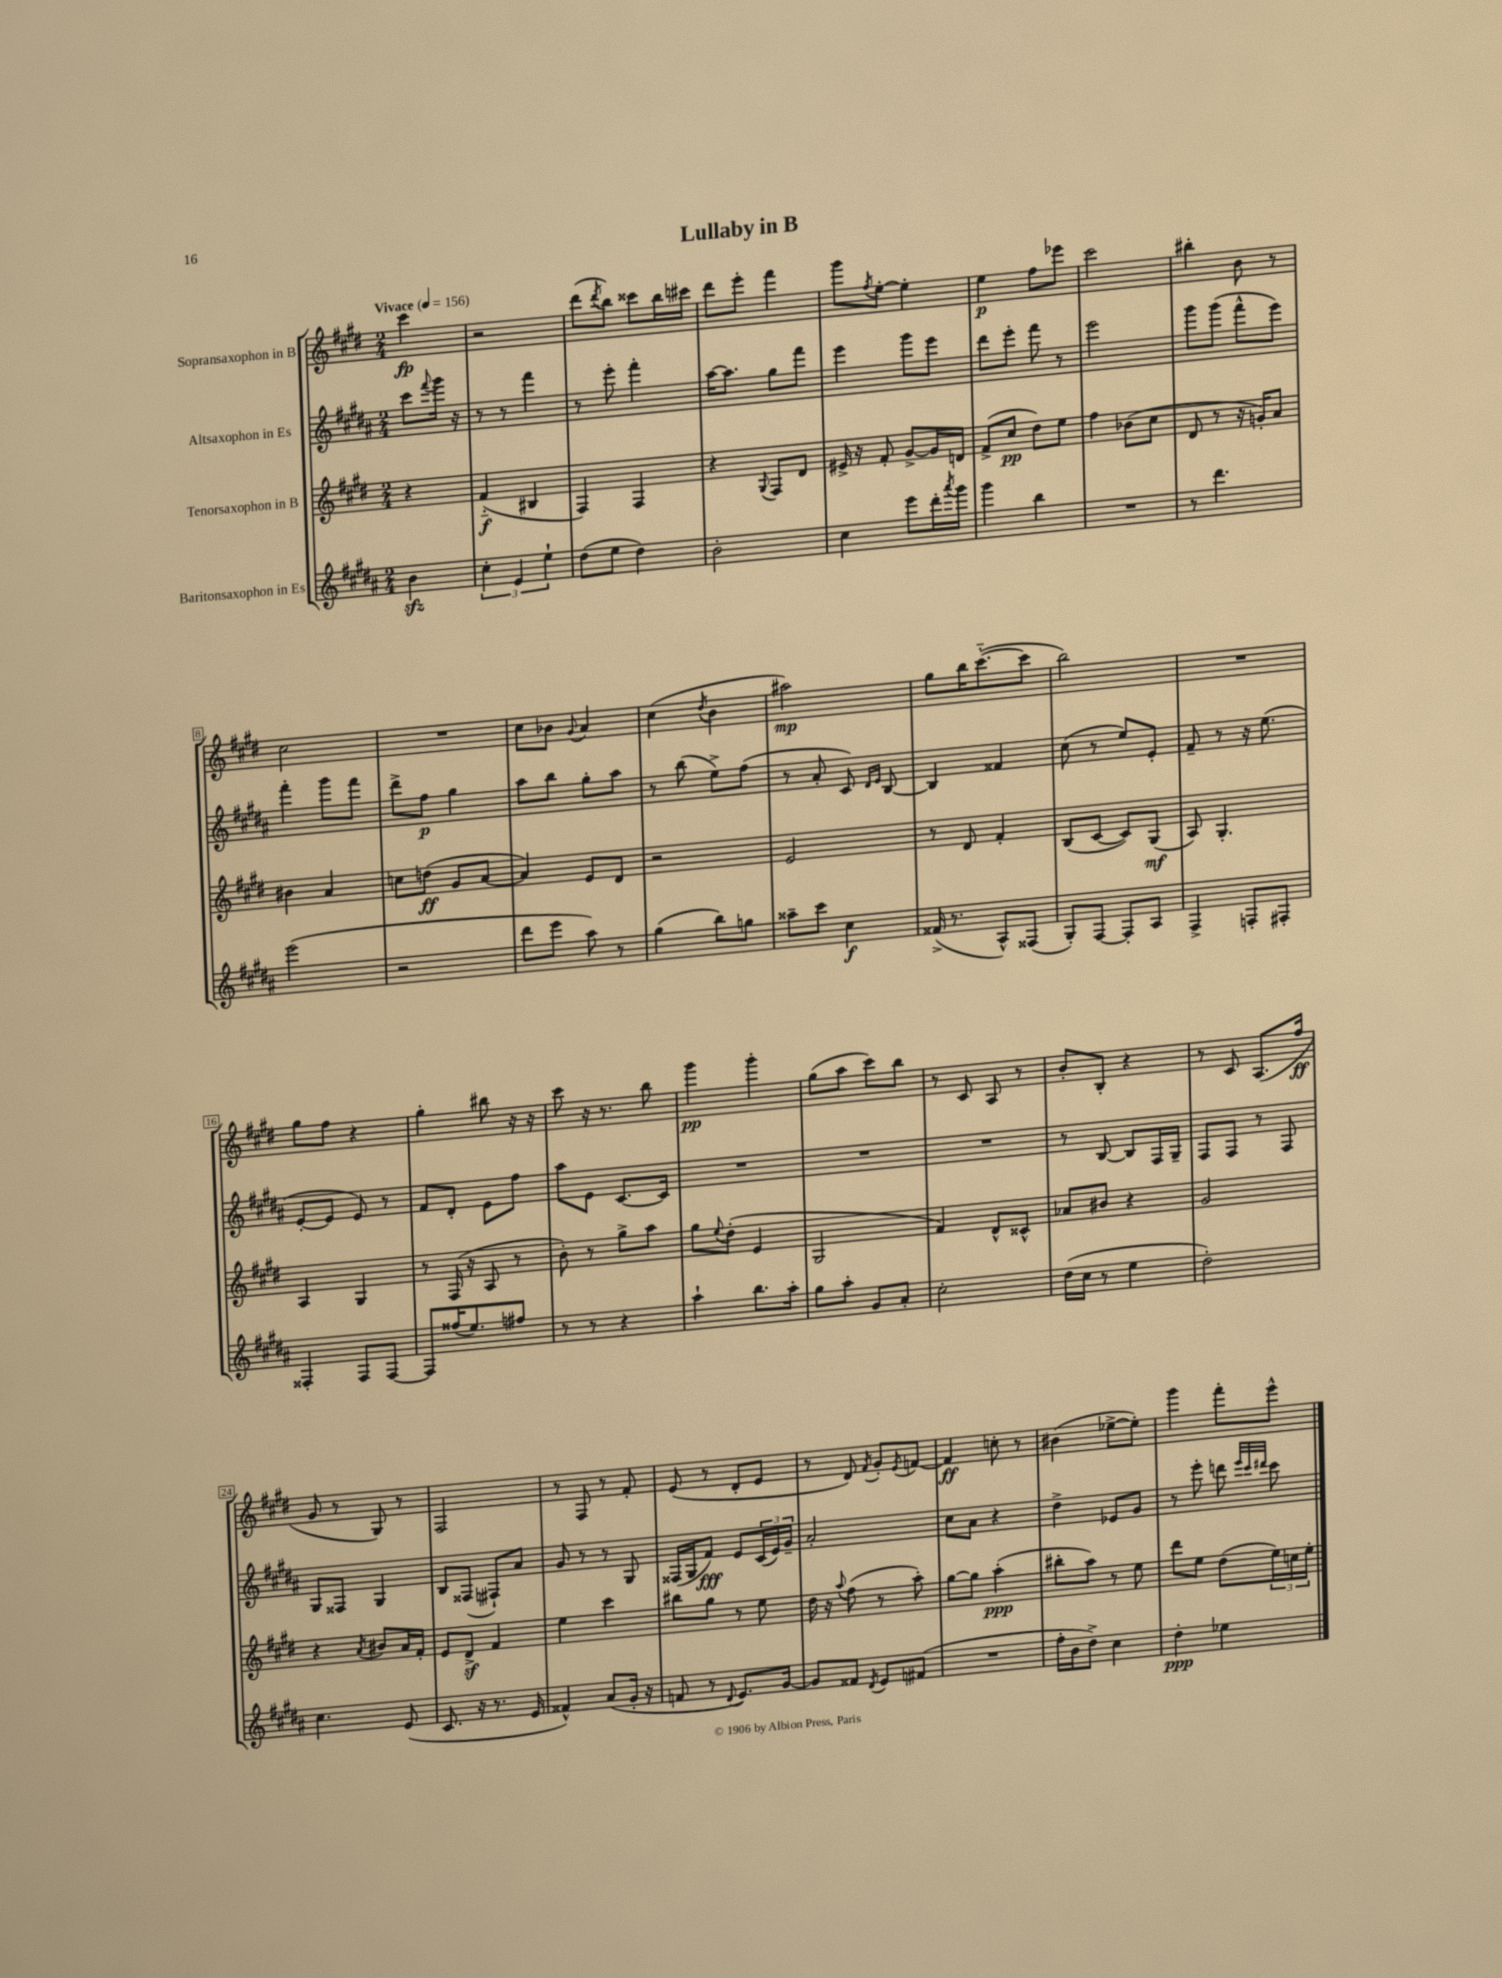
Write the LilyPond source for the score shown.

\header { title = "Lullaby in B" }
<<
\new StaffGroup <<
\new Staff = "s0" \with { instrumentName = "Sopransaxophon in B" } {
    \clef treble \key e \major \numericTimeSignature \time 2/4 \partial 4 \tempo "Vivace" 4 = 156
    cis'''4\fp |
    r2 |
    dis'''8( \acciaccatura { dis'''8 } b''8) cisis'''8 b''16 cis'''16 |
    dis'''8 e'''8-. fis'''4 |
    gis'''8 \acciaccatura { fis''8 } e''8~-. e''4-. |
    e''4\p fis''8 ees'''8 |
    cis'''2 |
    bis''4-. b'8 r8 |
    cis''2 |
    R2 |
    cis''8 bes'8 \appoggiatura { gis'8 } a'4 |
    cis''4( \acciaccatura { dis''8 } b'4 |
    ais''2\mp) |
    gis''8 b''16 cis'''8.~-_( cis'''8 |
    b''2) |
    R2 |
    gis''8 fis''8 r4 |
    gis''4-. bis''8 r16 r16 |
    cis'''8 r16 r8. b''8 |
    gis'''4\pp gis'''4-. |
    gis''8( a''8 cis'''8) b''8 |
    r8 cis'8 a8 r8 |
    b'8-. b8-. r4 |
    r8 cis'8 a8.( fis''16\ff |
    gis'8 r8 gis8) r8 |
    fis2 |
    r8 fis8 r8 fis'8-. |
    e'8( r8 dis'8-. e'8 |
    r8 dis'8) \acciaccatura { fis'8 } gis'8-. \acciaccatura { e'8 } f'8~ |
    f'4\ff c''8-. r8 |
    bis'4( ees''8~-> ees''8-.) |
    gis'''4 fis'''8-. e'''8-^ \bar "|." |
}
\new Staff = "s1" \with { instrumentName = "Altsaxophon in Es" } {
    \clef treble \key b \major \numericTimeSignature \time 2/4 \partial 4
    cis'''8 \appoggiatura { fis'''8 } gis'''16 r16 |
    r8 r8 fis'''4 |
    r8 e'''8-. fis'''4-. |
    ais''16~ ais''8. gis''8 fis'''8 |
    e'''4 gis'''8 e'''8 |
    dis'''8 e'''8-. fis'''8 r8 |
    e'''2 |
    gis'''8 gis'''8( fis'''8-^ e'''8) |
    fis'''4-. gis'''8 fis'''8 |
    dis'''8-> fis''8\p gis''4 |
    ais''8 b''8 gis''8-. ais''8 |
    r8 b''8( e''8->) fis''8( |
    r8 ais'8-. cis'8) \grace { dis'16 e'16 } b8~ |
    b4 fisis'4 |
    cis''8( r8 e''8) e'8-. |
    fis'8-- r8 r16 e''8.( |
    e'8~-. e'8 e'8) r8 |
    fis'8 dis'8-. e'8 fis''8 |
    ais''8 e'8 cis'8.~ cis'16 |
    R2 |
    R2 |
    R2 |
    r8 b8~ b8 fis16 gis16-- |
    fis8 fis8 r8 fis8 |
    gis8 fisis8 gis4 |
    b8 fisis8( fis8-!) ais'8 |
    gis'8 r8 r8 gis8 |
    fisis16( gis16 fis'8\fff) e'8 \tuplet 3/2 { cis'16( e'16) gis'16-- } |
    ais'2-. |
    cis''8 ais'8 r4 |
    dis''4-> ees'8 gis'8 |
    r8 e'''8-. d'''8 \grace { e'''32 cis'''32 dis'''32 } cis'''8 \bar "|." |
}
\new Staff = "s2" \with { instrumentName = "Tenorsaxophon in B" } {
    \clef treble \key e \major \numericTimeSignature \time 2/4 \partial 4
    r4 |
    fis'4-_\f( bis4 |
    fis4) fis4 |
    r4 \appoggiatura { gis8 } fis8 dis'8 |
    eis'16-> r16 fis'8-. gis'8~-> gis'16 d'16 |
    fis'8->( cis''8\pp dis''8) e''8 |
    fis''4 bes'8( cis''8 |
    dis'8 r8 r16 g'16-.) a'8 |
    bis'4 a'4 |
    c''8 d''8\ff( gis'8 a'8~ |
    a'4) e'8 dis'8 |
    r2 |
    e'2 |
    r8 dis'8 fis'4-. |
    b8( cis'8~ cis'8) gis8\mf( |
    a8) gis4.-. |
    a4 gis4 |
    r8 fis16( r16 a8 r8 |
    b'8-.) r8 gis''8-> a''8 |
    gis''8 \appoggiatura { e''8 } dis''8-.( e'4 |
    gis2 |
    fis'4) dis'8-^ cisis'8-^ |
    aes'8 bis'8 r4 |
    gis'2 |
    r4 \acciaccatura { a'8 } bis'8 a'16 fis'16-. |
    e'8 dis'8->\sf fis'4 |
    e''4 cis'''4 |
    bis''8 gis''8 r8 e''8 |
    dis''16 r16 \appoggiatura { a''8 } fis''8( r8 a''8-.) |
    gis''8~ gis''8 a''4-.\ppp( |
    bis''8-. a''8) r8 e''8 |
    dis'''8 e''8 dis''8( \tuplet 3/2 { e''16) c''16 e''16-. } \bar "|." |
}
\new Staff = "s3" \with { instrumentName = "Baritonsaxophon in Es" } {
    \clef treble \key b \major \numericTimeSignature \time 2/4 \partial 4
    b'4\sfz |
    \tuplet 3/2 { cis''4-. e'4 e''4-! } |
    dis''8( e''8 dis''4) |
    b'2-. |
    cis''4 e'''8 dis'''16-. \acciaccatura { ais'''8 } gis'''16 |
    gis'''4 b''4 |
    R2 |
    r8 dis'''4. |
    e'''2( |
    r2 |
    dis'''8 e'''8 ais''8) r8 |
    gis''4( b''8) g''8 |
    aisis''8-- cis'''8 cis''4\f |
    fisis'16->( r8. ais8-^) fisis8( |
    gis8-.) fis8~ fis8-. ais8 |
    fis4-> f8-. fis8-. |
    fisis4-. fisis8 fisis8~ |
    fisis8 fisis''16( e''8.) fis''8 |
    r8 r8 r4 |
    ais''4-! b''8. ais''16-. |
    gis''8 ais''8-. gis'8 ais'8-. |
    cis''2-. |
    dis''16( cis''16 r8 e''4 |
    dis''2-.) |
    cis''4. e'8( |
    cis'8. r16 r8. e'16 |
    fisis'4-^) ais'8( gis'16-. r16 |
    f'8 r8 \appoggiatura { dis'8 } e'8.) gis'16~ |
    gis'8 fisis'8 \acciaccatura { dis'8 } e'8 fis'8( |
    R2 |
    fis''16-. b'16 dis''8->) cis''4 |
    dis''4-.\ppp ees''4 \bar "|." |
}
>>
>>
\layout { \context { \Score \override BarNumber.stencil = #(make-stencil-boxer 0.1 0.3 ly:text-interface::print) } }
